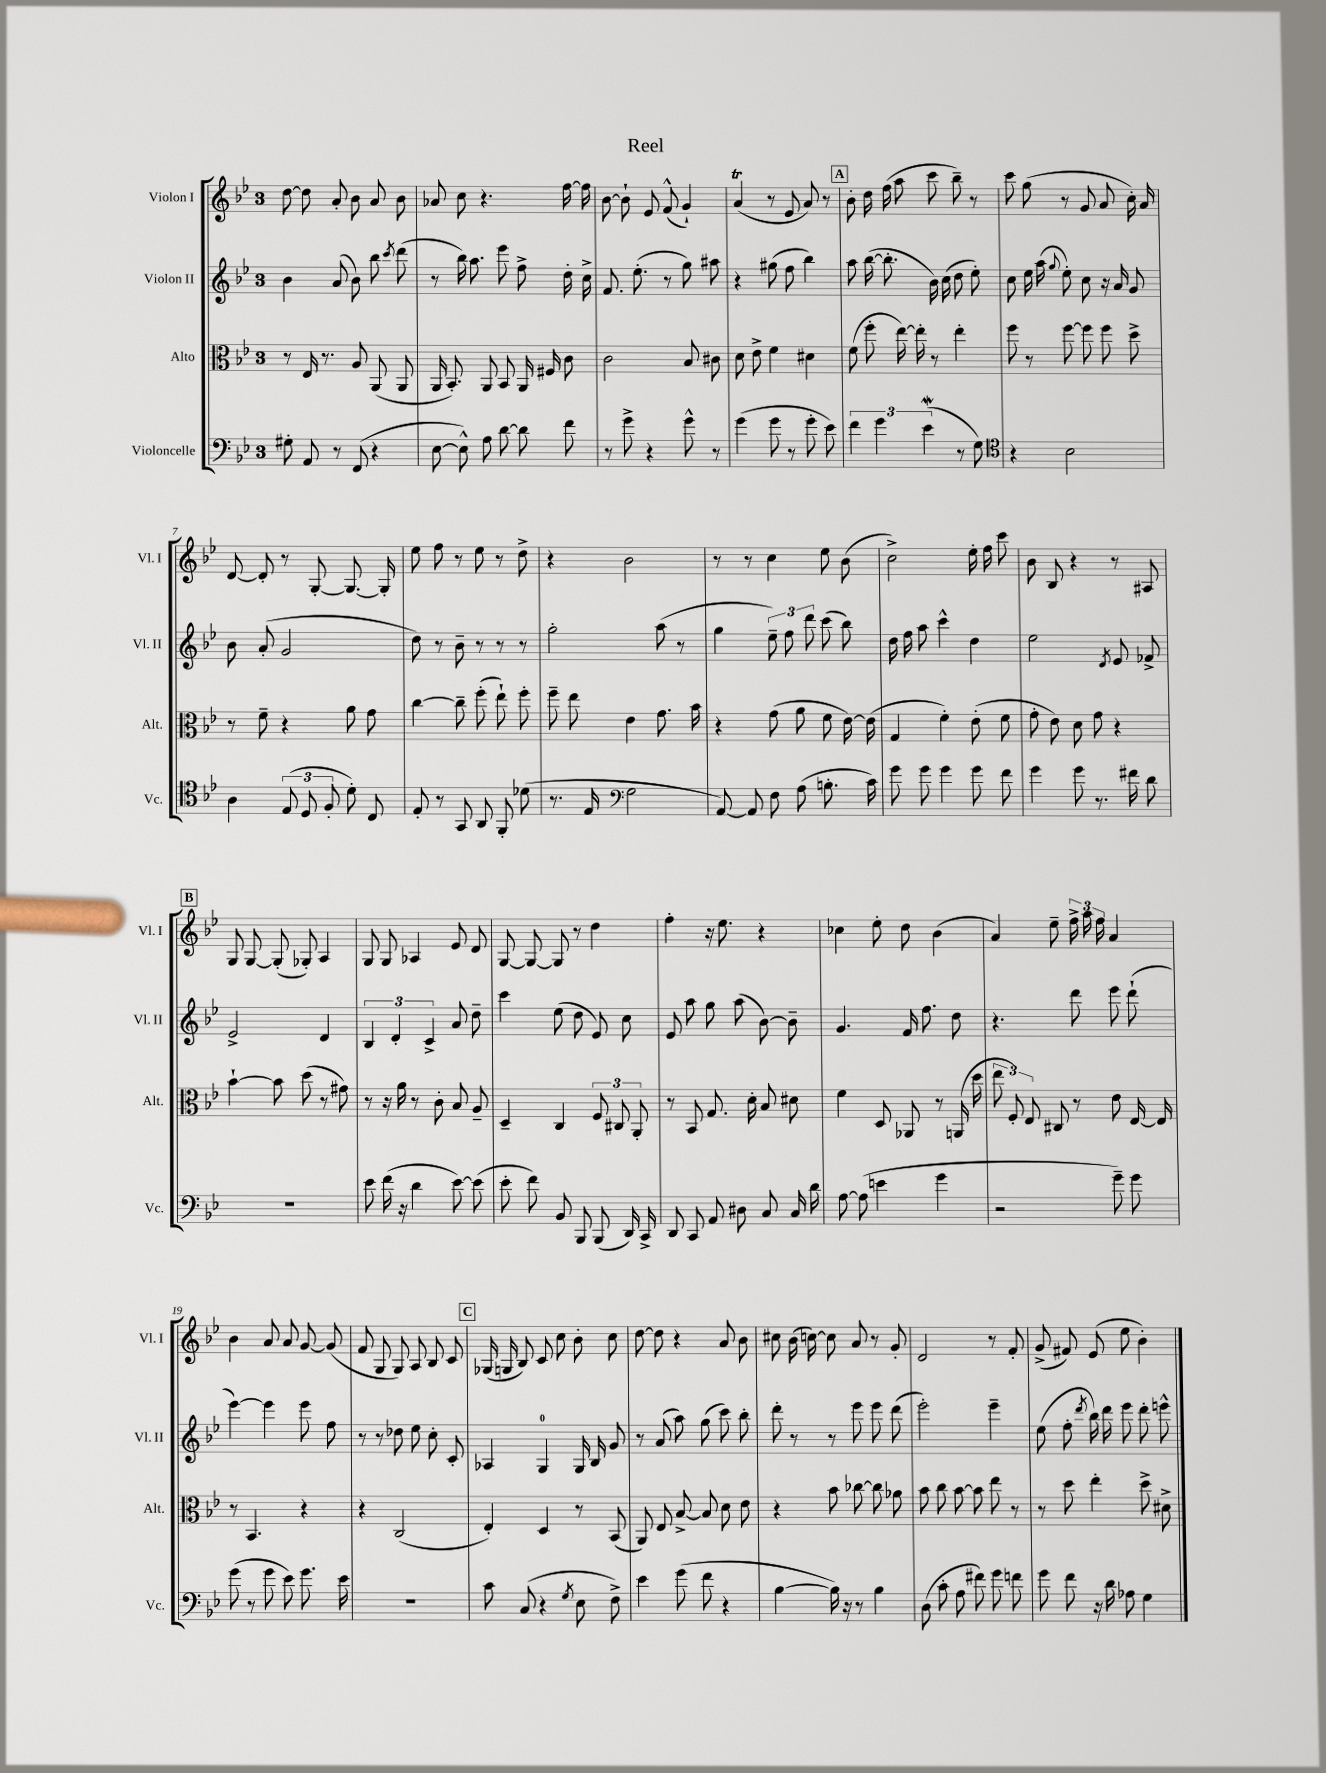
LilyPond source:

\header { title = "Reel" }
<<
\new StaffGroup <<
\new Staff = "s0" \with { instrumentName = "Violon I" shortInstrumentName = "Vl. I" } {
    \clef treble \key bes \major \once \override Staff.TimeSignature.style = #'single-digit \time 3/4
    \autoBeamOff d''8~ d''8 a'8-. bes'8 a'8 bes'8 |
    aes'8 c''8 r4. f''16~ f''16 |
    bes'8~ bes'8-! ees'8 f'8-^( g'4-!) |
    a'4\trill( r8 ees'8 a'8) r8 |
    \mark \markup { \box "A" } bes'8-. d''16 f''16( a''8 c'''8 bes''8--) r8 |
    c'''8 g''8( r8 g'8 a'8 c''16-.) a'16 |
    d'8~ d'8-. r8 g8~-. g8.~ g16-. |
    ees''8 f''8 r8 ees''8 r8 d''8-> |
    r4 bes'2 |
    r8 r8 c''4 ees''8 bes'8( |
    c''2->) ees''16-. f''16 c'''8 |
    bes'8 bes8 r4 r8 ais8 |
    \mark \markup { \box "B" } g8 g8~ g8-.( ges8-.) a4 |
    g8 g8 aes4 ees'8 d'8 |
    g8~ g8~ g8 r8 d''4 |
    f''4-. r16 ees''8. r4 |
    ces''4 ees''8-. d''8 bes'4( |
    a'4) ees''8-- \tuplet 3/2 { f''16-> a''16 f''16 } a'4 |
    bes'4 a'8 a'8 g'8~ g'8( |
    f'8 g8 g8) a8 bes8 c'8 |
    \mark \markup { \box "C" } ges16( g16 bes8) c'8 c''8 bes'8-. c''8 |
    d''8~ d''8 r4 a'8 bes'8 |
    cis''8 bes'16( c''16~) c''8 a'8 r8 g'8-. |
    d'2 r8 f'8-. |
    g'8->( fis'8) ees'8( ees''8 bes'4-.) \bar "|." |
}
\new Staff = "s1" \with { instrumentName = "Violon II" shortInstrumentName = "Vl. II" } {
    \clef treble \key bes \major \once \override Staff.TimeSignature.style = #'single-digit \time 3/4
    \autoBeamOff bes'4 a'8( bes'8) bes''8 \acciaccatura { c'''8 } d'''8( |
    r8 bes''16) a''8. ees'''8 f''8-> d''16-. c''16-> |
    f'8. ees''8.-.( r8 g''8) ais''8 |
    r4 gis''8( f''8 bes''4) |
    \mark \markup { \box "A" } a''8 bes''16~( bes''8.-. bes'16) c''16( d''8 ees''8-.) |
    c''8 ees''16 a''16( \appoggiatura { g''8 } ees''8-.) c''8 r16 a'16 g'8 |
    bes'8 a'8-.( g'2 |
    d''8) r8 bes'8-- r8 r8 r8 |
    g''2-. a''8( r8 |
    g''4 \tuplet 3/2 { ees''8--) f''8 d'''8 } c'''8( bes''8) |
    d''16 f''16 a''8 c'''4-^ d''4 |
    ees''2 \acciaccatura { d'8 } ees'8 fes'8-> |
    \mark \markup { \box "B" } ees'2-> d'4 |
    \tuplet 3/2 { bes4 d'4-. c'4-> } a'8 d''8-- |
    c'''4 ees''8( d''8 ees'8) c''8 |
    ees'8 a''8 g''8 a''8( bes'8~) bes'8-- |
    g'4. f'16 f''8. d''8 |
    r4. d'''8 ees'''8 d'''8-!( |
    ees'''4~) ees'''4 ees'''8 f''8 |
    r8 r8 des''8 ees''8 c''8-. c'8-. |
    \mark \markup { \box "C" } aes4 g4-0 g16 bes16 g'8 |
    r8 a'8( a''8) g''8( c'''8) bes''8-. |
    d'''8-. r8 r8 ees'''8 ees'''8 d'''8( |
    ees'''2-.) ees'''4-- |
    ees''8( f''8-. \acciaccatura { d'''8 } bes''16) d'''16 ees'''8 d'''8-. e'''8-^ \bar "|." |
}
\new Staff = "s2" \with { instrumentName = "Alto" shortInstrumentName = "Alt." } {
    \clef alto \key bes \major \once \override Staff.TimeSignature.style = #'single-digit \time 3/4
    \autoBeamOff r8 ees16 r8. a8 a,8( a,8 |
    a,16 bes,8.-.) a,8 bes,8 a,16 fis16 c'8 |
    c'2 bes8 cis'8 |
    d'8 ees'8-> f'4 dis'4 |
    \mark \markup { \box "A" } f'8( f''8-. ees''16~) ees''16-. r8 ees''4-. |
    f''8 r8 f''8~ f''8 f''8 d''8-> |
    r8 f'8-- r4 a'8 g'8 |
    c''4~ c''8-- f''8-.( ees''8-!) f''8-. |
    f''8-- ees''8 ees'4 g'8. bes'16 |
    r4 g'8( a'8 f'8 ees'16~) ees'16( |
    g4 f'4-.) ees'8-.( f'8 |
    g'8-. ees'8) d'8 g'8 r4 |
    \mark \markup { \box "B" } bes'4~-! bes'8 d''8( r8 gis'8) |
    r8 r16 a'16 r8 c'8-. bes8 a8-- |
    d4-- c4 \tuplet 3/2 { f8 cis8 a,8-. } |
    r8 bes,8 g8. d'16-. bes8 dis'8 |
    f'4 d8 aes,8 r8 a,16( d''16 |
    \tuplet 3/2 { ees''8 f8-.) ees8 } cis8 r8 ees'8 ees16~ ees16 |
    r8 bes,4. r4 |
    r4 c2( |
    \mark \markup { \box "C" } ees4-.) d4 r8 bes,8( |
    a,8) ees8 bes8~-> bes8 d'8 ees'8 |
    r4 bes'8 ces''8~ ces''8 aes'8 |
    bes'8 c''8 bes'8~ bes'8 ees''8 r8 |
    r8 d''8 ees''4-. d''8-> dis'8-> \bar "|." |
}
\new Staff = "s3" \with { instrumentName = "Violoncelle" shortInstrumentName = "Vc." } {
    \clef bass \key bes \major \once \override Staff.TimeSignature.style = #'single-digit \time 3/4
    \autoBeamOff gis8-. a,8 r8 f,8( r4 |
    ees8~ ees8-^) a8 d'8~ d'8 f'8 |
    r8 g'8-> r4 g'8-^ r8 |
    g'4( g'8 r8 g'8-. ees'8) |
    \mark \markup { \box "A" } \tuplet 3/2 { f'4 g'4 ees'4\mordent( } r8 g8) |
    \clef tenor r4 bes2 |
    a4 \tuplet 3/2 { ees8( d8 f8-. } d'8-.) c8 |
    ees8-. r8 g,8 a,8 f,8-. des'8( |
    r8. ees16 \clef bass g2 |
    a,8~) a,8 f8 a8( b8.-. c'16) |
    g'8 g'8 g'4 g'8 f'8 |
    g'4 g'8 r8. fis'16 d'8 |
    \mark \markup { \box "B" } R2. |
    ees'8 f'16( r16 d'4 ees'8~) ees'8( |
    ees'8-. f'8) bes,8 bes,,8 bes,,8( d,16) c,16-> |
    d,8 c,8 a,8 dis8 c8 c16 d'16 |
    a8~ a8( e'4 g'4 |
    r2 g'8--) g'8 |
    g'8( r8 g'8 ees'8) g'8. ees'16 |
    R2. |
    \mark \markup { \box "C" } c'8 c8( r4 \acciaccatura { g8 } ees8 f8->) |
    ees'4 g'8( f'8 r4 |
    bes4~ bes16) r16 r8 bes4 |
    d8( c'8-. a8 fis'8) g'8 f'8 |
    g'8 f'8 r16 d'16 aes8 g4 \bar "|." |
}
>>
>>
